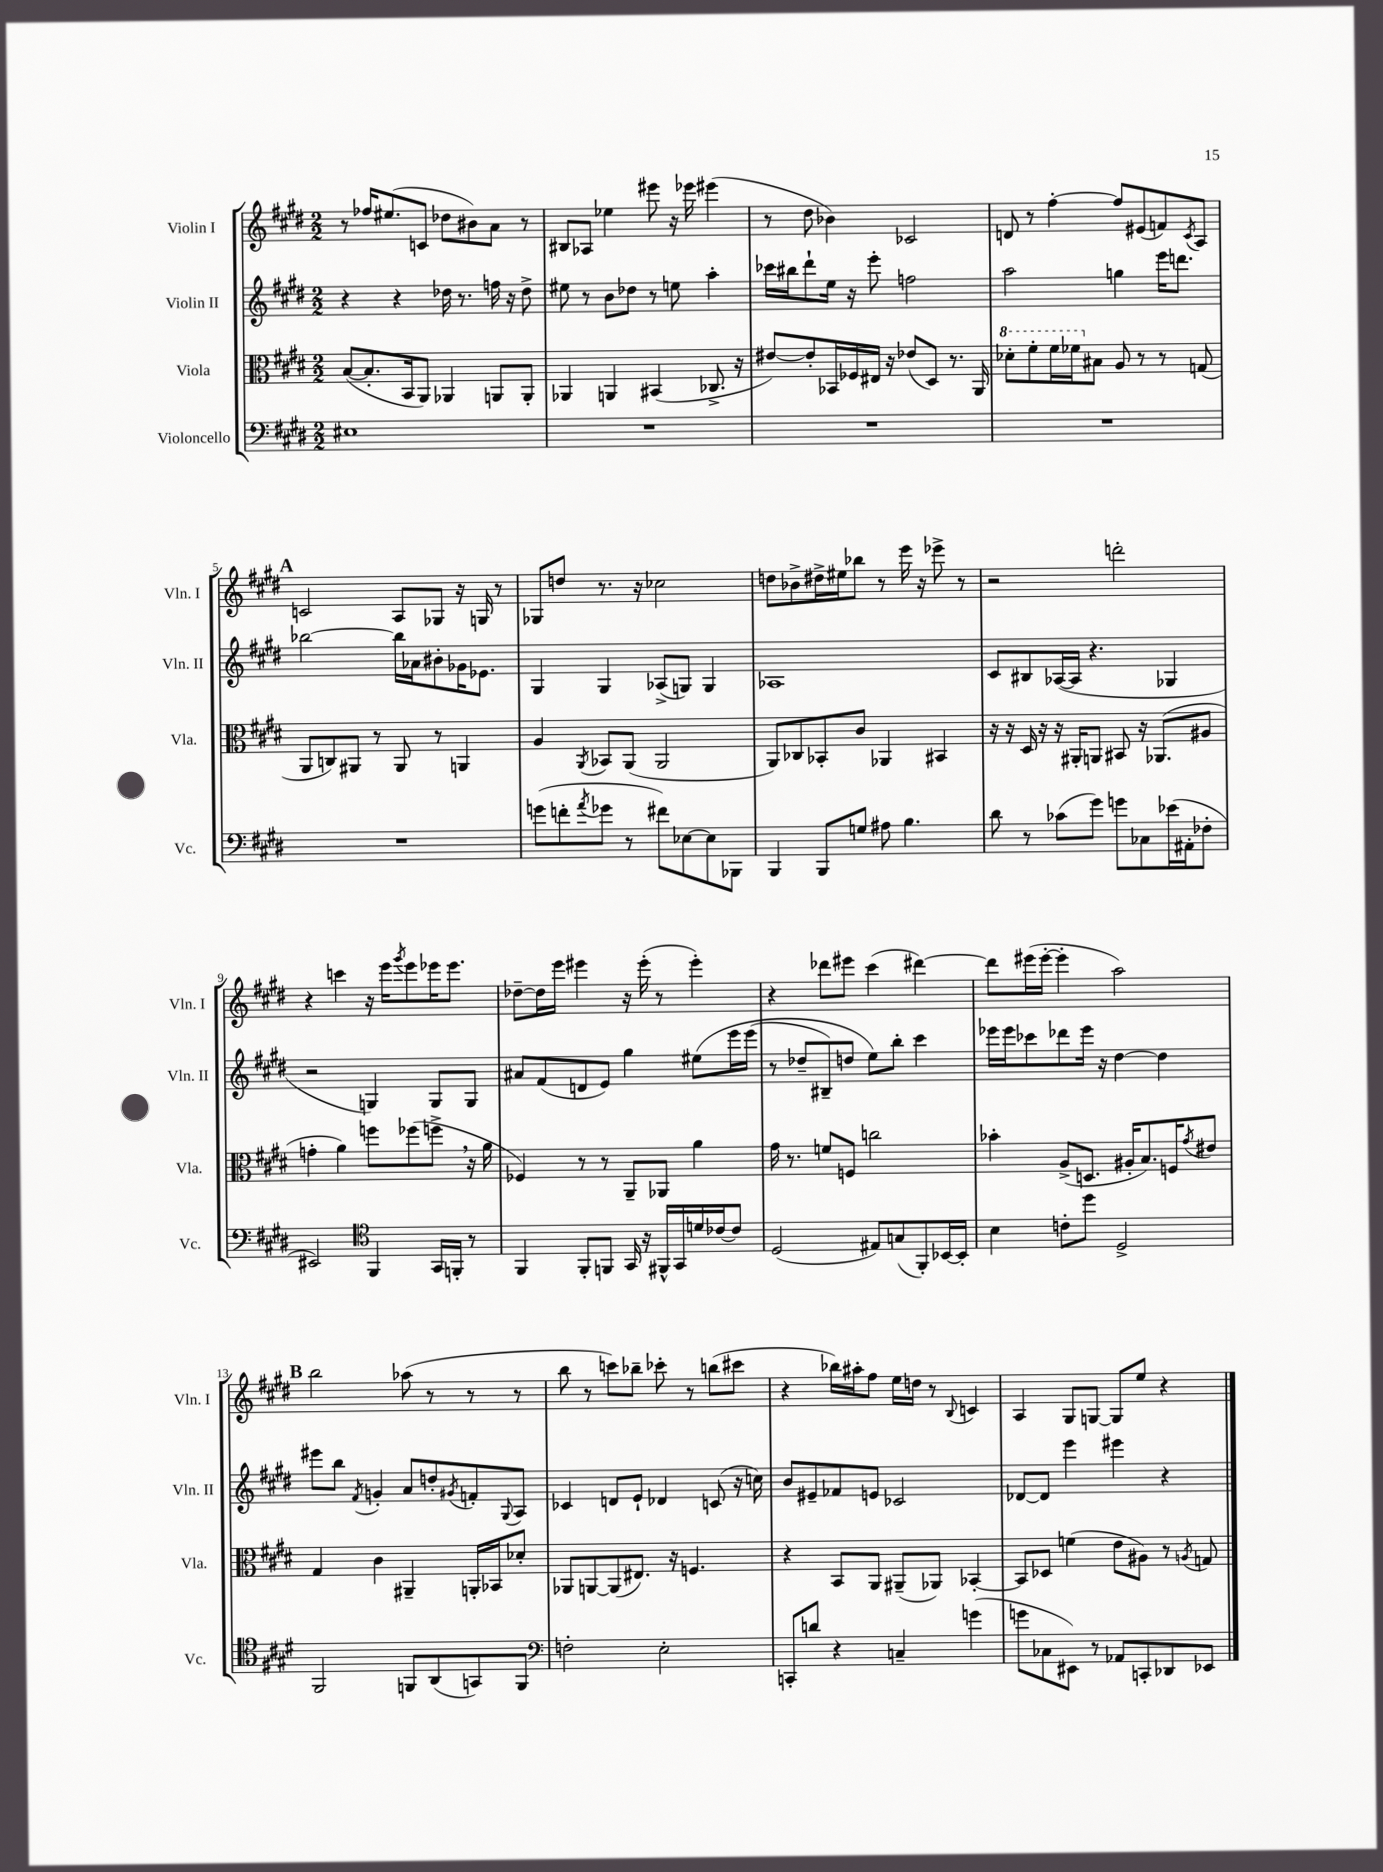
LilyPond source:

<<
\new StaffGroup <<
\new Staff = "s0" \with { instrumentName = "Violin I" shortInstrumentName = "Vln. I" } {
    \clef treble \key e \major \numericTimeSignature \time 2/2
    r8 fes''16 eis''8.( c'8 des''8 bis'8) a'8 r8 |
    bis8 aes8 ees''4 eis'''8 r16 ees'''16 eis'''4( |
    r8 dis''8 bes'4) ces'2 |
    d'8 r8 fis''4~-. fis''8 eis'8( f'8) \acciaccatura { cis'8 } a8 |
    \mark \markup { \bold "A" } c'2 a8 ges8 r16 g16 r8 |
    ges8 d''8 r8. r16 ces''2 |
    d''8 bes'8-> dis''16-> eis''16 bes''8 r8 e'''16 r16 ees'''8-> r8 |
    r2 d'''2-. |
    r4 c'''4 r16 e'''16 \acciaccatura { gis'''8 } e'''8 ees'''16 ees'''8. |
    des''8~-- des''16 e'''16 eis'''4 r16 eis'''16-.( r8 eis'''4-.) |
    r4 des'''8 eis'''8 cis'''4( dis'''4~) |
    dis'''8 eis'''16( eis'''16~-. eis'''4-. a''2) |
    \mark \markup { \bold "B" } b''2 aes''8( r8 r8 r8 |
    b''8 r8 c'''8) bes''8-- ces'''8-. r8 b''8( cis'''8 |
    r4 bes''16) ais''16-. fis''8 e''16 d''16 r8 \appoggiatura { b8 } c'4 |
    a4 gis8 g8~ g8 e''8 r4 \bar "|." |
}
\new Staff = "s1" \with { instrumentName = "Violin II" shortInstrumentName = "Vln. II" } {
    \clef treble \key e \major \numericTimeSignature \time 2/2
    r4 r4 des''16 r8. f''16 r16 des''8-> |
    eis''8 r8 b'8 des''8 r8 e''8 a''4-. |
    ces'''16 bis''16 dis'''8-! e''16 r16 e'''8-. f''2 |
    a''2 g''4 e'''16 d'''8. |
    \mark \markup { \bold "A" } bes''2~ bes''16 aes'16 bis'8-. ges'16 ees'8. |
    gis4 gis4 aes8->( g8) g4 |
    aes1 |
    cis'8 bis8 aes16~( aes16 r4. ges4 |
    r2 g4) g8 g8 |
    ais'8 fis'8( d'8 e'8) gis''4 eis''8\( e'''16 e'''16( |
    r8 des''8-- bis8--) d''8 e''8\) b''8-. cis'''4 |
    ees'''16 ees'''16 ces'''8 des'''8 ees'''16 r16 dis''4~ dis''4 |
    \mark \markup { \bold "B" } eis'''8 b''8 \acciaccatura { fis'8 } g'4-. a'8 d''8-. \acciaccatura { gis'8 } f'8-. \appoggiatura { gis8 } a8 |
    ces'4 d'8 e'8-! des'4 c'8( r16 c''16) |
    b'8 eis'8-- fes'8 e'8 ces'2 |
    des'8~ des'8 e'''4 eis'''4 r4 \bar "|." |
}
\new Staff = "s2" \with { instrumentName = "Viola" shortInstrumentName = "Vla." } {
    \clef alto \key e \major \numericTimeSignature \time 2/2
    b8~( b8.-. b,16 a,8) aes,4 a,8 a,8-. |
    aes,4 a,4 bis,4( ces8.-> r16 |
    eis'8~) eis'8-. bes,16 fes16 eis16 r16 ees'8( dis8) r8. a,16 |
    \ottava #1 des''8-. fis''8-. fis''16 fes''16 \ottava #0 bis8 a8 r8 r8 g8( |
    \mark \markup { \bold "A" } a,8 c8) ais,8 r8 ais,8 r8 a,4 |
    a4 \acciaccatura { a,8 } bes,8 a,8( a,2 |
    a,8) ces8 bes,8-. cis'8 aes,4 bis,4 |
    r16 r16 dis16 r16 r16 ais,16-. a,8 bis,8 r16 aes,8.( ais8 |
    g'4-. a'4) f''8 fes''8( f''8-> \breathe r16 a'16 |
    fes4) r8 r8 a,8-- aes,8 a'4 |
    gis'16 r8. f'8 f8 c''2 |
    bes'4-. a8->( d8. ais16-. b8.) f16 \acciaccatura { gis'8 } eis'8 |
    \mark \markup { \bold "B" } gis4 cis'4 ais,4-- a,16-. bes,16 des'8-. |
    aes,8 a,8~ a,8( eis8.) r16 f4. |
    r4 b,8 a,8 ais,8--( aes,8) bes,4~-. |
    bes,8 des8 f'4( e'8 ais8) r8 \acciaccatura { a8 } g8 \bar "|." |
}
\new Staff = "s3" \with { instrumentName = "Violoncello" shortInstrumentName = "Vc." } {
    \clef bass \key e \major \numericTimeSignature \time 2/2
    eis1 |
    R1 |
    R1 |
    R1 |
    \mark \markup { \bold "A" } R1 |
    g'8( f'8-. \acciaccatura { a'8 } ges'8 r8 fis'8) ees8~ ees8 bes,,8 |
    b,,4 b,,8 g8 ais8 b4. |
    dis'8 r8 ces'8( gis'8) g'8 ces8 ees'16( ais,16-. fes8-. |
    eis,2) \clef tenor fis,4 gis,16 f,16-. r8 |
    fis,4 fis,8-. f,8 gis,16 r16 fis,16-^ gis,16 d'16 ces'16~ ces'8 |
    dis2( eis8) g8( fis,8-.) bes,16~ bes,16-. |
    b4 c'8-. dis''8 dis2-> |
    \mark \markup { \bold "B" } fis,2 f,8 a,8( g,8) f,8 |
    \clef bass f2-. e2-. |
    c,8-. d'8 r4 c4-- g'4( |
    g'8 ces8 eis,8) r8 aes,8 c,8-. des,8 ees,8 \bar "|." |
}
>>
>>
